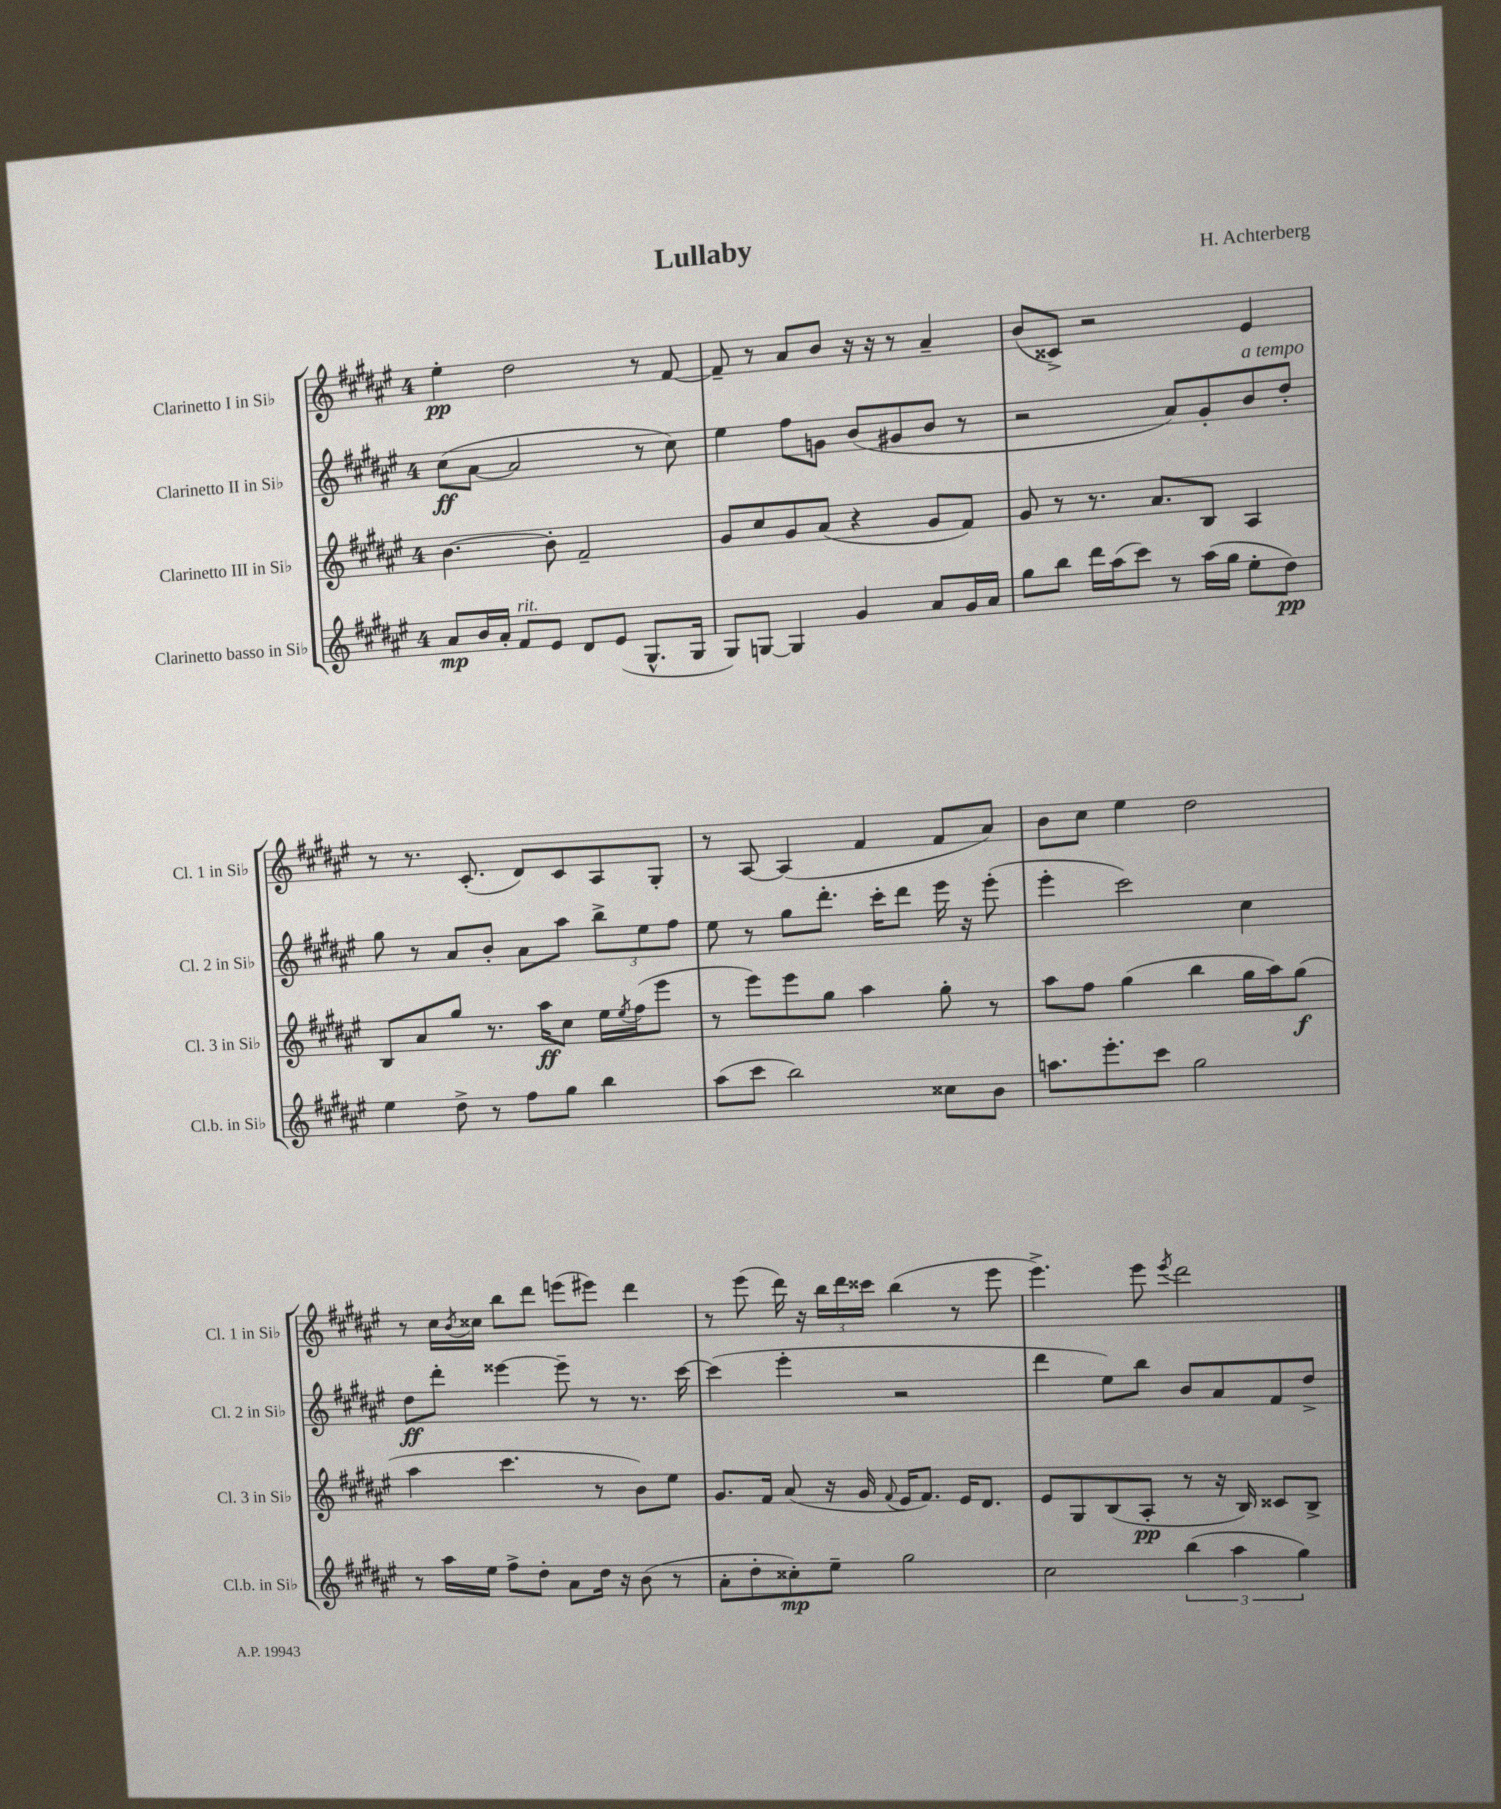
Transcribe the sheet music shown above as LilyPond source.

\header { title = "Lullaby" composer = "H. Achterberg" }
<<
\new StaffGroup <<
\new Staff = "s0" \with { instrumentName = "Clarinetto I in Sib" shortInstrumentName = "Cl. 1 in Sib" } {
    \clef treble \key fis \major \once \override Staff.TimeSignature.style = #'single-digit \time 4/4
    eis''4-.\pp dis''2 r8 fis'8~ |
    fis'8-- r8 ais'8 b'8 r16 r16 r8 ais'4-- |
    b'8( cisis'8->) r2 eis'4 |
    r8 r8. cis'8.-.( dis'8) cis'8 ais8 gis8-. |
    r8 ais8~ ais4( fis'4 fis'8 ais'8) |
    b'8 cis''8 eis''4 dis''2 |
    r8 cis''16 \acciaccatura { b'8 } cisis''16 b''8 dis'''8 e'''8( eis'''8) dis'''4 |
    r8 eis'''8( dis'''16) r16 \tuplet 3/2 { b''16 dis'''16 cisis'''16 } b''4( r8 eis'''8 |
    eis'''4.->) eis'''8 \acciaccatura { eis'''8 } dis'''2 \bar "|." |
}
\new Staff = "s1" \with { instrumentName = "Clarinetto II in Sib" shortInstrumentName = "Cl. 2 in Sib" } {
    \clef treble \key fis \major \once \override Staff.TimeSignature.style = #'single-digit \time 4/4
    cis''8\ff( ais'8~ ais'2 r8 cis''8) |
    eis''4 fis''8 g'8 b'8( gis'8 b'8 r8 |
    r2 ais'8) gis'8-. b'8^\markup { \italic "a tempo" } dis''8-. |
    gis''8 r8 ais'8 b'8-. ais'8 ais''8 \tuplet 3/2 { b''8-> eis''8 fis''8 } |
    eis''8 r8 gis''8 dis'''8.-. cis'''16-. dis'''8 eis'''16 r16 eis'''8-.( |
    eis'''4-. cis'''2) cis''4 |
    dis''8\ff dis'''8-. eisis'''4~ eisis'''8-- r8 r8. cis'''16~ |
    cis'''4( eis'''4-. r2 |
    dis'''4 eis''8) b''8 b'8 ais'8 fis'8 dis''8-> \bar "|." |
}
\new Staff = "s2" \with { instrumentName = "Clarinetto III in Sib" shortInstrumentName = "Cl. 3 in Sib" } {
    \clef treble \key fis \major \once \override Staff.TimeSignature.style = #'single-digit \time 4/4
    b'4.~ b'8-. fis'2-- |
    gis'8 cis''8 gis'8 ais'8( r4 gis'8 fis'8) |
    gis'8 r8 r8. ais'8. b8 ais4 |
    b8 ais'8 gis''8 r8. ais''16\ff cis''8 eis''16 \acciaccatura { eis''8 } fis''16( eis'''8 |
    r8 eis'''8) eis'''8 gis''8 ais''4 gis''8-. r8 |
    ais''8 fis''8 gis''4( b''4 gis''16 ais''16) gis''8\f( |
    ais''4 cis'''4. r8 b'8) eis''8 |
    gis'8. fis'16 ais'8( r16 gis'16 \appoggiatura { fis'8 } eis'16 fis'8.) eis'16 dis'8. |
    eis'8 gis8 b8( ais8-.\pp r8 r16 b16) cisis'8 b8-> \bar "|." |
}
\new Staff = "s3" \with { instrumentName = "Clarinetto basso in Sib" shortInstrumentName = "Cl.b. in Sib" } {
    \clef treble \key fis \major \once \override Staff.TimeSignature.style = #'single-digit \time 4/4
    ais'8\mp b'16 ais'16-. fis'8^\markup { \italic "rit." } eis'8 dis'8 eis'8( gis8.-^ gis16 |
    gis8) g8~ g4 gis'4 ais'8 gis'16 ais'16 |
    gis''8 b''8 dis'''16 ais''16( cis'''8) r8 ais''16( gis''16 eis''8-. dis''8\pp) |
    eis''4 dis''8-> r8 fis''8 gis''8 b''4 |
    ais''8( cis'''8 b''2) cisis''8 b'8 |
    a''8. eis'''8.-. cis'''8 gis''2 |
    r8 ais''16 eis''16 fis''8-> dis''8-. ais'8 dis''16 r16 b'8( r8 |
    ais'8-. dis''8-. cisis''8-.\mp) eis''8-- gis''2 |
    cis''2 \tuplet 3/2 { b''4( ais''4 gis''4) } \bar "|." |
}
>>
>>
\layout { \context { \Score \remove "Bar_number_engraver" } }
